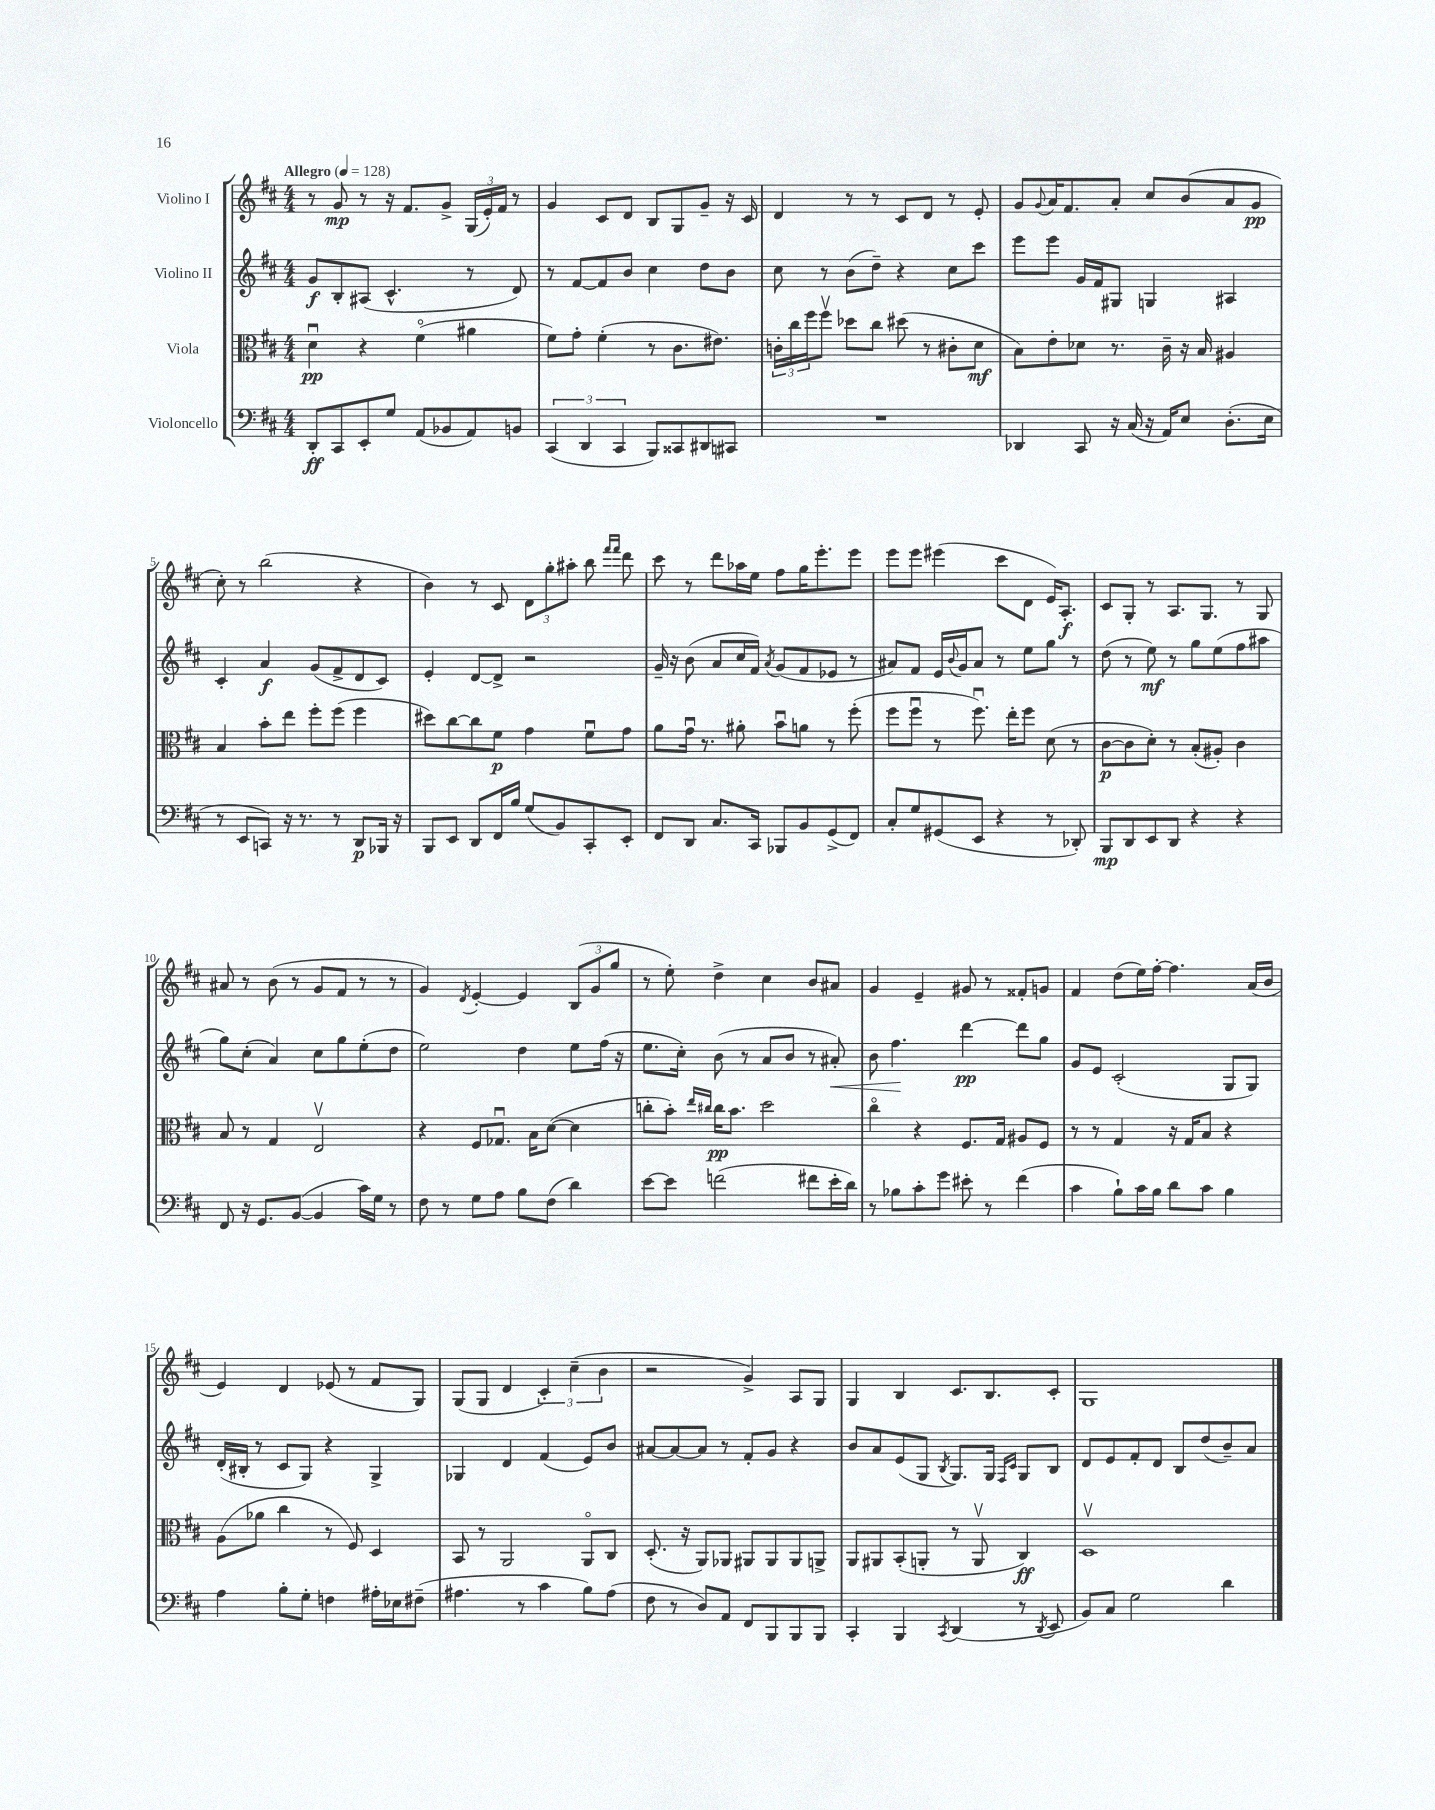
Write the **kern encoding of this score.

**kern	**dynam	**kern	**dynam	**kern	**dynam	**kern	**dynam
*part4	*part4	*part3	*part3	*part2	*part2	*part1	*part1
*staff4	*staff4	*staff3	*staff3	*staff2	*staff2	*staff1	*staff1
*I"Violoncello	*	*I"Viola	*	*I"Violino II	*	*I"Violino I	*
*clefF4	*	*clefC3	*	*clefG2	*	*clefG2	*
*k[f#c#]	*	*k[f#c#]	*	*k[f#c#]	*	*k[f#c#]	*
*M4/4	*	*M4/4	*	*M4/4	*	*M4/4	*
*MM128	*	*MM128	*	*MM128	*	*MM128	*
=1	=1	=1	=1	=1	=1	=1	=1
!	!	!	!	!	!	!LO:TX:a:B:t=Allegro	!
8DD'/L	ff	4du\	pp	8g/L	f	8r	.
8CC#/	.	.	.	8B'/	.	8g/	mp
8EE'/	.	4r	.	(8A#X/J	.	8r	.
8G/J	.	.	.	4.c#^^/	.	16r	.
.	.	.	.	.	.	8.f#/L	.
(8AA/L	.	(4f#\	.	.	.	.	.
8BB-X/	.	.	.	.	.	8g^/J	.
8AA/)	.	4a#X\	.	8r	.	(24G/LL	.
.	.	.	.	.	.	24e'/)	.
.	.	.	.	.	.	24f#/JJ	.
8BBn/J	.	.	.	8d/)	.	8r	.
=2	=2	=2	=2	=2	=2	=2	=2
(6CC#/	.	8f#\L)	.	8r	.	4g/	.
.	.	8g'\J	.	[8f#/L	.	.	.
6DD/	.	.	.	.	.	.	.
.	.	(4f#'\	.	8f#/]	.	8c#/L	.
6CC#/	.	.	.	.	.	.	.
.	.	.	.	8b/J	.	8d/J	.
8BBB/L)	.	8r	.	4cc#\	.	8B/L	.
8CC##X/	.	8.c#\L	.	.	.	8G/	.
8DD#X/	.	.	.	8dd\L	.	8g~/J	.
.	.	8.e#X\J)	.	.	.	.	.
8CC#X/J	.	.	.	8b\J	.	16r	.
.	.	.	.	.	.	16c#/	.
=3	=3	=3	=3	=3	=3	=3	=3
1r	.	24cn'\LL	.	8cc#\	.	4d/	.
.	.	24cc#\	.	.	.	.	.
.	.	24ff#\J	.	.	.	.	.
.	.	8ff#v\J	.	8r	.	.	.
.	.	8dd-X\L	.	(8b\L	.	8r	.
.	.	8cc#\J	.	8dd~\J)	.	8r	.
.	.	(8dd#X\	.	4r	.	8c#/L	.
.	.	8r	.	.	.	8d/J	.
.	.	8c#X'\L	.	8cc#\L	.	8r	.
.	.	8d\J	mf	8ccc#\J	.	8e'/	.
=4	=4	=4	=4	=4	=4	=4	=4
4DD-X/	.	8B\L)	.	8eee\L	.	8g/L	.
.	.	.	.	.	.	8qqg/	.
.	.	8e'\	.	8eee\J	.	16a/K	.
.	.	.	.	.	.	8.f#/	.
8CC#/	.	8d-X\J	.	16g/LL	.	.	.
.	.	.	.	16f#/J	.	.	.
16r	.	8.r	.	8G#X/J	.	8a'/J	.
(16C#/	.	.	.	.	.	.	.
16r	.	.	.	4Gn/	.	8cc#/L	.
16AA/KL)	.	16c#~\	.	.	.	.	.
8E/J	.	16r	.	.	.	(8b/	.
.	.	16B/	.	.	.	.	.
(8.D'\L	.	4A#X/	.	4A#X/	.	8a/	.
.	.	.	.	.	.	8g/J	pp
16E\Jk	.	.	.	.	.	.	.
!!LO:LB:g=z
=5	=5	=5	=5	=5	=5	=5	=5
8r	.	4B/	.	4c#'/	.	8cc#'\)	.
8EE/L	.	.	.	.	.	8r	.
8CCn/J)	.	8b'\L	.	4a/	f	(2bb\	.
16r	.	8ee\J	.	.	.	.	.
8.r	.	.	.	.	.	.	.
.	.	8ff#'\L	.	(8g/L	.	.	.
8r	.	(8ff#\J	.	8f#^/	.	.	.
8DD/L	p	4ff#\	.	8d/	.	4r	.
16BBB-X/Jk	.	.	.	8c#/J)	.	.	.
16r	.	.	.	.	.	.	.
=6	=6	=6	=6	=6	=6	=6	=6
8BBB/L	.	8dd#X\L)	.	4e'/	.	4b\)	.
8EE/J	.	[8cc#\	.	.	.	.	.
8DD/L	.	8cc#\]	.	[8d/L	.	8r	.
16FF#/L	.	8f#\J	p	8d^/J]	.	8c#/	.
16B/JJ	.	.	.	.	.	.	.
(8G/L	.	4g\	.	2r	.	12d\L	.
.	.	.	.	.	.	12gg'\	.
8BB/)	.	.	.	.	.	.	.
.	.	.	.	.	.	12aa#X'\J	.
8CC#'/	.	8f#u\L	.	.	.	8bb\	.
.	.	.	.	.	.	16qqfff#/LL	.
.	.	.	.	.	.	16qqfff#/JJ	.
8EE'/J	.	8g\J	.	.	.	8ddd\	.
=7	=7	=7	=7	=7	=7	=7	=7
8FF#/L	.	8a\L	.	16g~/	.	8ccc#\	.
.	.	.	.	16r	.	.	.
8DD/J	.	16gu\Jk	.	(8b\	.	8r	.
.	.	8.r	.	.	.	.	.
8.C#/L	.	.	.	8a/L	.	8ddd\L	.
.	.	8a#X'\	.	16cc#/L	.	16aa-X\L	.
16CC#/Jk	.	.	.	16f#/JJ)	.	16ee\JJ	.
.	.	.	.	8qa/	.	.	.
8BBB-X/L	.	8bu\L	.	(8g/L	.	8ff#\L	.
8BB/	.	8an\J	.	8f#/	.	16gg\K	.
.	.	.	.	.	.	8.eee'\	.
(8GG^/	.	8r	.	8e-X/J	.	.	.
8FF#/J)	.	(8ff#'\	.	8r	.	8eee\J	.
=8	=8	=8	=8	=8	=8	=8	=8
8C#'/L	.	8ff#\L	.	8a#X/L)	.	8eee\L	.
8G/	.	8ff#u\J	.	8f#/J	.	8eee\J	.
(8GG#X/	.	8r	.	16e/LL	.	(4eee#X\	.
.	.	.	.	8qqb/	.	.	.
.	.	.	.	16g/J	.	.	.
8EE/J	.	8.ff#u\)	.	8a#/J	.	.	.
4r	.	.	.	8r	.	8ccc#\L	.
.	.	16ee'\KL	.	.	.	.	.
.	.	8ff#\J	.	8ee\L	.	8d\J	.
8r	.	(8d\	.	8gg\J	.	16e/KL)	.
.	.	.	.	.	.	8.A'/J	f
8DD-X'/)	.	8r	.	8r	.	.	.
=9	=9	=9	=9	=9	=9	=9	=9
8BBB/L	mp	[8c#\L	p	(8dd\	.	8c#/L	.
8DD/	.	8c#\]	.	8r	.	8G'/J	.
8EE/	.	8d'\J)	.	8ee\)	mf	8r	.
8DD/J	.	8r	.	8r	.	8.A/L	.
4r	.	(8B'/L	.	8gg\L	.	.	.
.	.	.	.	.	.	8.G/J	.
.	.	8A#X'/J)	.	(8ee\	.	.	.
4r	.	4c#\	.	8ff#\	.	8r	.
.	.	.	.	8aa#X\J	.	8G/	.
!!LO:LB:g=z
=10	=10	=10	=10	=10	=10	=10	=10
8FF#/	.	8B/	.	8gg\L)	.	8a#X/	.
16r	.	8r	.	(8cc#'\J	.	8r	.
8.GG/L	.	.	.	.	.	.	.
.	.	4G/	.	4a/)	.	(8b\	.
([8BB/J	.	.	.	.	.	8r	.
4BB/]	.	2Ev/	.	8cc#\L	.	8g/L	.
.	.	.	.	8gg\	.	8f#/J	.
16c#\LL)	.	.	.	(8ee'\	.	8r	.
16G\JJ	.	.	.	.	.	.	.
8r	.	.	.	8dd\J	.	8r	.
=11	=11	=11	=11	=11	=11	=11	=11
8F#\	.	4r	.	2ee\)	.	4g/)	.
8r	.	.	.	.	.	.	.
.	.	.	.	.	.	8qd/	.
8G\L	.	8F#/L	.	.	.	[4e'/	.
8A\J	.	8.G-Xu/J	.	.	.	.	.
8B\L	.	.	.	4dd\	.	4e/]	.
.	.	16B\KL	.	.	.	.	.
(8F#\J	.	([8d\J	.	.	.	.	.
4d\)	.	4d\]	.	8ee\L	.	(12B/L	.
.	.	.	.	.	.	12g/	.
.	.	.	.	(16ff#\Jk	.	.	.
.	.	.	.	.	.	12gg/J	.
.	.	.	.	16r	.	.	.
=12	=12	=12	=12	=12	=12	=12	=12
[8e\L	.	8ccn'\L	.	8.ee\L	.	8r	.
8e\J]	.	8b'\J)	.	.	.	8ee'\)	.
.	.	.	.	16cc#'\Jk)	.	.	.
.	.	16qqee/LL	.	.	.	.	.
.	.	16qqcc#X/JJ	.	.	.	.	.
(2fn\	.	16cc#\KL	pp	(8b\	.	4dd^\	.
.	.	8.b\J	.	.	.	.	.
.	.	.	.	8r	.	.	.
.	.	2dd\	.	8a/L	.	4cc#\	.
.	.	.	.	8b/J	.	.	.
8f#X\L	.	.	.	8r	.	8b/L	.
!	!	!	!	!	!LO:HP:b	!	!
16e'\L	.	.	.	8a#X'/)	<	8a#X/J	.
16d\JJ)	.	.	.	.	.	.	.
=13	=13	=13	=13	=13	=13	=13	=13
8r	.	4cc#\	.	8b\	.	4g/	.
8B-X\L	.	.	.	4.ff#\	.	.	.
8c#'\	.	4r	.	.	.	4e~/	.
8g\J	.	.	.	.	.	.	.
8e#X'\	.	8.F#/L	.	[4ddd\	[ pp	8g#X/	.
8r	.	.	.	.	.	8r	.
.	.	16G/Jk	.	.	.	.	.
(4f#\	.	8A#X/L	.	8ddd\L]	.	8f##X'/L	.
.	.	8F#/J	.	8gg\J	.	8gn/J	.
=14	=14	=14	=14	=14	=14	=14	=14
4c#\	.	8r	.	8g/L	.	4f#/	.
.	.	8r	.	8e/J	.	.	.
8B`\L)	.	4G/	.	(2c#'/	.	(8dd\L	.
16c#\L	.	.	.	.	.	16ee\L)	.
16B\JJ	.	.	.	.	.	[16ff#'\JJ	.
8d\L	.	16r	.	.	.	4.ff#\]	.
.	.	16G/KL	.	.	.	.	.
8c#\J	.	8B/J	.	.	.	.	.
4B\	.	4r	.	8G/L	.	.	.
.	.	.	.	8G/J)	.	(16a/LL	.
.	.	.	.	.	.	16b/JJ	.
!!LO:LB:g=z
=15	=15	=15	=15	=15	=15	=15	=15
4A\	.	(8A\L	.	(16d'/LL	.	4e/)	.
.	.	.	.	16B#X'/JJ	.	.	.
.	.	8a-X\J	.	8r	.	.	.
8B'\L	.	4cc#\	.	8c#/L	.	4d/	.
8G'\J	.	.	.	8G/J)	.	.	.
4Fn\	.	8r	.	4r	.	(8e-X/	.
.	.	8F#/)	.	.	.	8r	.
16A#X'\LL	.	4D/	.	4G^/	.	8f#/L	.
16E-X\J	.	.	.	.	.	.	.
(8F#X~\J	.	.	.	.	.	8G/J)	.
=16	=16	=16	=16	=16	=16	=16	=16
4.A#X\	.	8BB/	.	4G-X/	.	(8G/L	.
.	.	8r	.	.	.	8G/J	.
.	.	2AA/	.	4d/	.	4d/	.
8r	.	.	.	.	.	.	.
4c#\	.	.	.	(4f#/	.	6c#'/)	.
.	.	.	.	.	.	(6cc#~\	.
8B\L)	.	8AA/L	.	8e/L)	.	.	.
.	.	.	.	.	.	6b\	.
(8A#\J	.	8C#/J	.	8b/J	.	.	.
=17	=17	=17	=17	=17	=17	=17	=17
8F#\	.	(8.D'/	.	[8a#X/L	.	2r	.
8r	.	.	.	8a#/_	.	.	.
.	.	16r	.	.	.	.	.
8D/L)	.	8AA/L)	.	8a#/J]	.	.	.
8AA/J	.	8AA-X/J	.	8r	.	.	.
8FF#/L	.	8AA#X/L	.	8f#'/L	.	4g^/)	.
8BBB/	.	8AA#/	.	8g/J	.	.	.
8BBB/	.	8AA#/	.	4r	.	8A/L	.
8BBB/J	.	8AAn^/J	.	.	.	8G/J	.
=18	=18	=18	=18	=18	=18	=18	=18
4CC#'/	.	8AA/L	.	8b/L	.	4G/	.
.	.	8AA#X/	.	8a/	.	.	.
4BBB/	.	(8BB'/	.	(8e/	.	4B/	.
.	.	8AAn'/J	.	8G/J	.	.	.
8qCC#/	.	.	.	8qB/	.	.	.
(4DD/	.	8r	.	8.G/L)	.	8.c#/L	.
.	.	8AAv/	.	.	.	.	.
.	.	.	.	16G/Jk	.	8.B/	.
.	.	.	.	16qqF#/LL	.	.	.
.	.	.	.	16qqc#/JJ	.	.	.
8r	.	4C#/)	ff	8G/L	.	.	.
8qDD/	.	.	.	.	.	.	.
8EE/	.	.	.	8B/J	.	8c#'/J	.
=19	=19	=19	=19	=19	=19	=19	=19
8BB/L)	.	1Dv	.	8d/L	.	1G	.
8C#/J	.	.	.	8e/	.	.	.
2G\	.	.	.	8f#'/	.	.	.
.	.	.	.	8d/J	.	.	.
.	.	.	.	8B/L	.	.	.
.	.	.	.	(8dd/	.	.	.
4d\	.	.	.	8b~/)	.	.	.
.	.	.	.	8a/J	.	.	.
==	==	==	==	==	==	==	==
*-	*-	*-	*-	*-	*-	*-	*-
